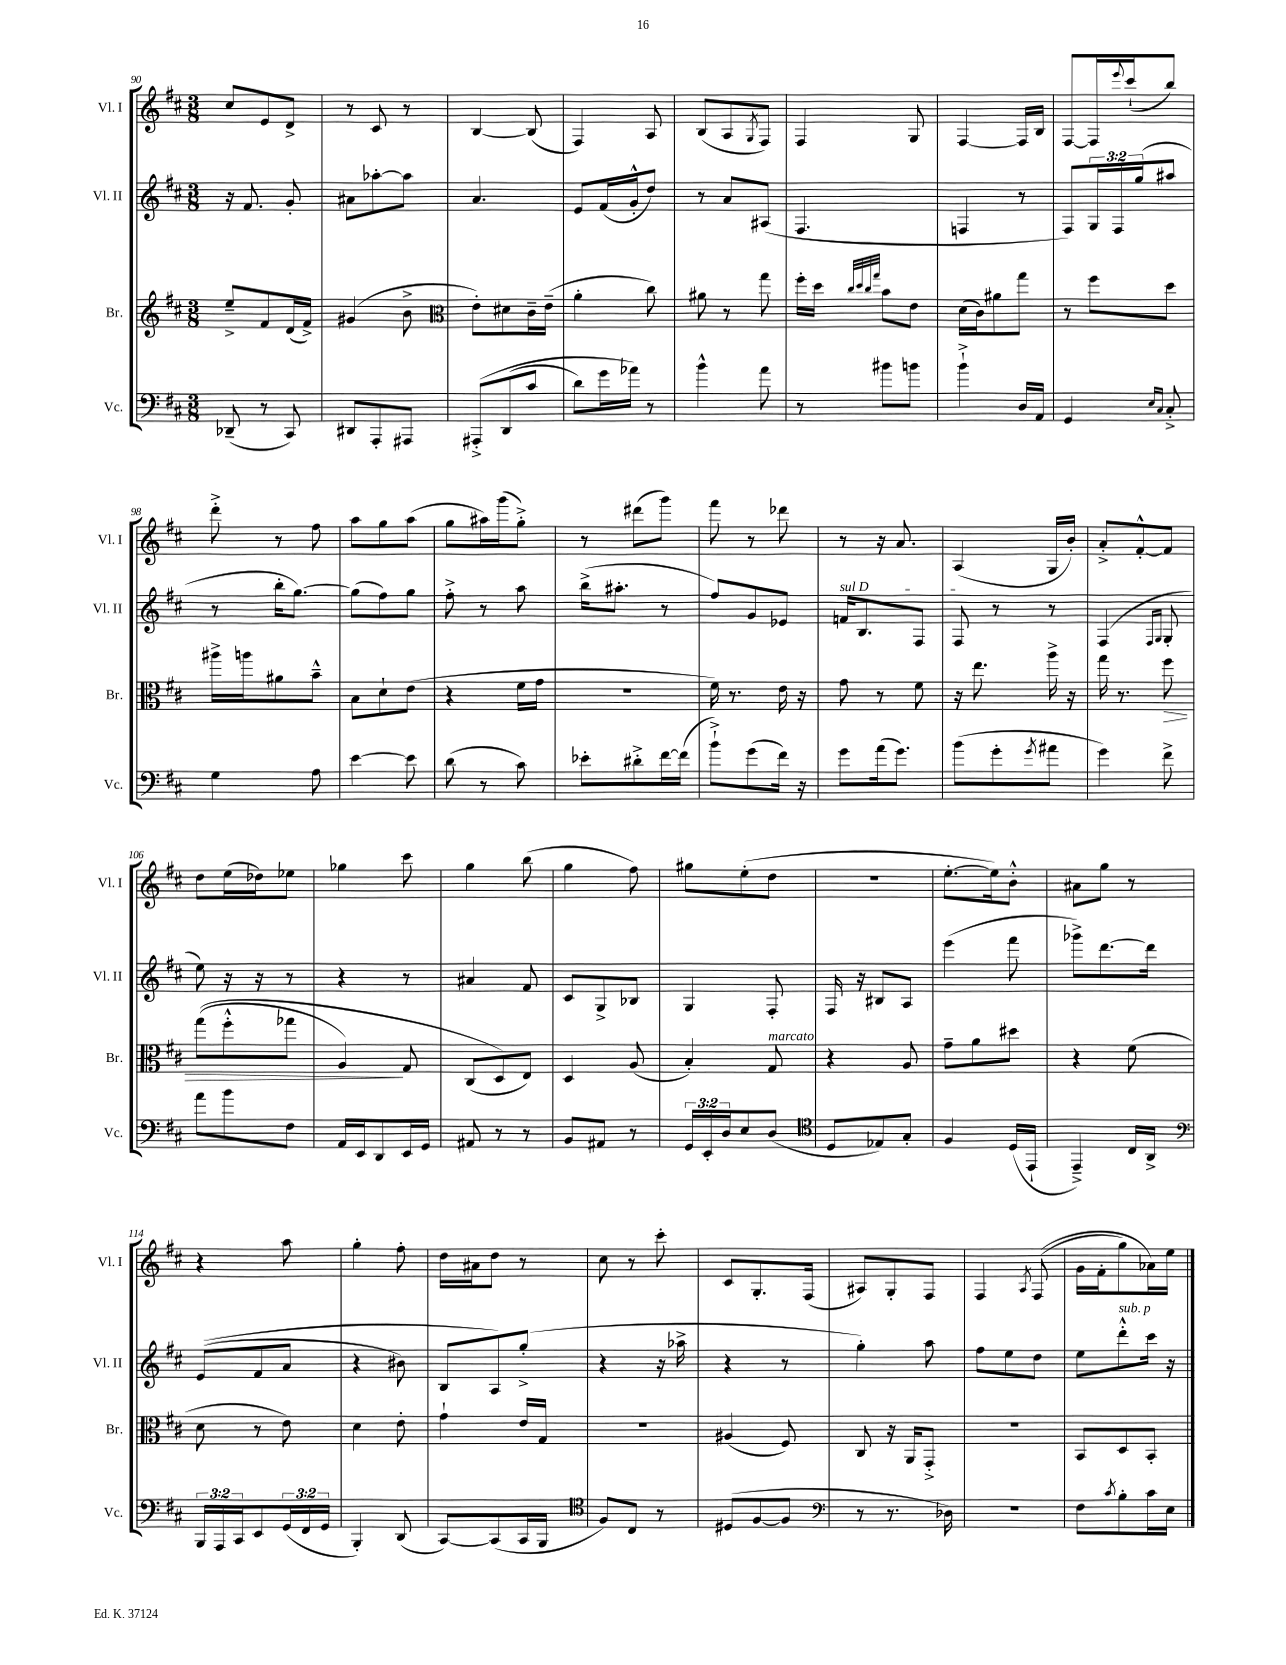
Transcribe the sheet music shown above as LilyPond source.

<<
\new StaffGroup <<
\new Staff = "s0" \with { instrumentName = "Vl. I" shortInstrumentName = "Vl. I" } {
    \clef treble \key d \major \numericTimeSignature \time 3/8
    cis''8 e'8 d'8-> |
    r8 cis'8 r8 |
    b4~ b8( |
    fis4) a8 |
    b8( a8 \acciaccatura { g8 } fis8) |
    fis4 g8 |
    fis4~ fis16 b16 |
    fis8~ fis16 \appoggiatura { e'''8 } cis'''16-!( b''8) |
    d'''8-.-> r8 fis''8 |
    a''8 g''8 a''8( |
    g''8 ais''16) g'''16( g''8-.->) |
    r8 dis'''8( g'''8) |
    fis'''8 r8 des'''8 |
    r8 r16 a'8. |
    a4( g16 b'16-.) |
    a'8-.-> fis'8~-.-^ fis'8 |
    d''8 e''16( des''16) ees''8 |
    ges''4 cis'''8 |
    g''4 b''8( |
    g''4 fis''8) |
    gis''8 e''8-.( d''8 |
    R4. |
    e''8.~-. e''16) b'8-.-^ |
    ais'8 g''8 r8 |
    r4 a''8 |
    g''4-. fis''8-. |
    d''16 ais'16 d''8 r8 |
    cis''8 r8 cis'''8-. |
    cis'8 g8.-. fis16( |
    ais8) g8-. fis8 |
    fis4 \acciaccatura { a8 } fis8(\( |
    g'16 fis'16-. g''8) aes'16\) e''16 \bar "|." |
}
\new Staff = "s1" \with { instrumentName = "Vl. II" shortInstrumentName = "Vl. II" } {
    \clef treble \key d \major \numericTimeSignature \time 3/8 \override Staff.TupletNumber.text = #tuplet-number::calc-fraction-text
    r16 fis'8. g'8-. |
    ais'8 aes''8~-. aes''8 |
    a'4. |
    e'8 fis'16( g'16-.-^ d''8) |
    r8 a'8 ais8( |
    fis4. |
    f4 r8 |
    fis8) \tuplet 3/2 { g16 fis16 g''16( } ais''8 |
    r8 b''16-. g''8.~) |
    g''8( fis''8) g''8 |
    fis''8-.-> r8 a''8 |
    b''16->( ais''8.-. r8 |
    fis''8) g'8 ees'8 |
    \once \override TextSpanner.bound-details.left.text = \markup { \italic "sul D" } f'16\startTextSpan b8. fis8 |
    fis8\stopTextSpan r8 r8 |
    fis4( \grace { fis16 g16 } g8-. |
    e''8) r16 r16 r8 |
    r4 r8 |
    ais'4 fis'8 |
    cis'8 g8-> bes8 |
    g4 fis8-. |
    fis16 r16 bis8 a8 |
    e'''4( fis'''8 |
    ges'''8->) d'''8.~ d'''16 |
    e'8(\( fis'8 a'8 |
    r4 bis'8) |
    b8 a8\) g''8-.->( |
    r4 r16 aes''16-> |
    r4 r8 |
    g''4-.) a''8 |
    fis''8 e''8 d''8 |
    e''8 d'''8-.-^^\markup { \italic "sub. p" } cis'''16 r16 \bar "|." |
}
\new Staff = "s2" \with { instrumentName = "Br." shortInstrumentName = "Br." } {
    \clef treble \key d \major \numericTimeSignature \time 3/8
    e''8---> fis'8 d'16( fis'16->) |
    gis'4( b'8-> |
    \clef alto e'8-.) dis'8 cis'16-- e'16--( |
    a'4-. cis''8) |
    ais'8 r8 g''8 |
    fis''16-. d''16 \grace { cis''32 d''32 cis''32 g''32 } b'8 e'8 |
    d'16( cis'16) ais'8 g''8 |
    r8 fis''8 d''8 |
    ais''16-> a''16 ais'8 b'8---^ |
    b8 d'8-! e'8( |
    r4 fis'16 g'16 |
    R4. |
    fis'16) r8. e'16 r16 |
    g'8 r8 fis'8 |
    r16 e''8. a''16-> r16 |
    g''16 r8. fis''8\> |
    g''8(\( fis''8-.-^ ges''8 |
    a4\!) g8 |
    cis8( d8\) e8) |
    d4 a8( |
    b4-.) g8^\markup { \italic "marcato" } |
    r4 a8 |
    g'8-- a'8 dis''8 |
    r4 fis'8( |
    d'8 r8 e'8) |
    d'4 e'8-. |
    g'4-! e'16 g16 |
    r4. |
    ais4( fis8) |
    cis8 r16 a,16 g,8-.-> |
    R4. |
    b,8 d8 b,8-. \bar "|." |
}
\new Staff = "s3" \with { instrumentName = "Vc." shortInstrumentName = "Vc." } {
    \clef bass \key d \major \numericTimeSignature \time 3/8 \override Staff.TupletNumber.text = #tuplet-number::calc-fraction-text
    des,8--( r8 cis,8) |
    dis,8 a,,8-. ais,,8 |
    ais,,8-.->\( d,8( cis'8 |
    d'8) g'16 aes'16\) r8 |
    b'4-^ a'8 |
    r8 bis'8 b'8 |
    b'4-!-> d16 a,16 |
    g,4 \grace { e16 cis16 } cis8-.-> |
    g4 a8 |
    e'4~ e'8 |
    d'8( r8 cis'8) |
    ees'8-. dis'8-.-> fis'16~ fis'16( |
    b'8-!->) g'8( fis'16) r16 |
    g'8 a'16( g'8.) |
    b'8( g'8-. \acciaccatura { g'8 } ais'8 |
    g'4) fis'8-> |
    a'8 b'8 fis8 |
    a,16 e,16 d,8 e,16 g,16 |
    ais,8 r8 r8 |
    b,8 ais,8 r8 |
    \tuplet 3/2 { g,16 e,16-. d16 } e8 d8( |
    \clef tenor d8 ees8) g8-. |
    fis4 d16( e,16-! |
    e,4--->) cis16 a,16-> |
    \clef bass \tuplet 3/2 { b,,16 a,,16 cis,16 } e,8 \tuplet 3/2 { g,16( fis,16 g,16 } |
    b,,4-.) d,8( |
    cis,8~) cis,8( cis,16 b,,16 |
    \clef tenor fis8) cis8 r8 |
    dis8( fis8~ fis8 |
    \clef bass r8 r8. des16) |
    R4. |
    fis8 \acciaccatura { cis'8 } b8-. cis'16 e16 \bar "|." |
}
>>
>>
\layout { \context { \Score currentBarNumber = #90 } }
